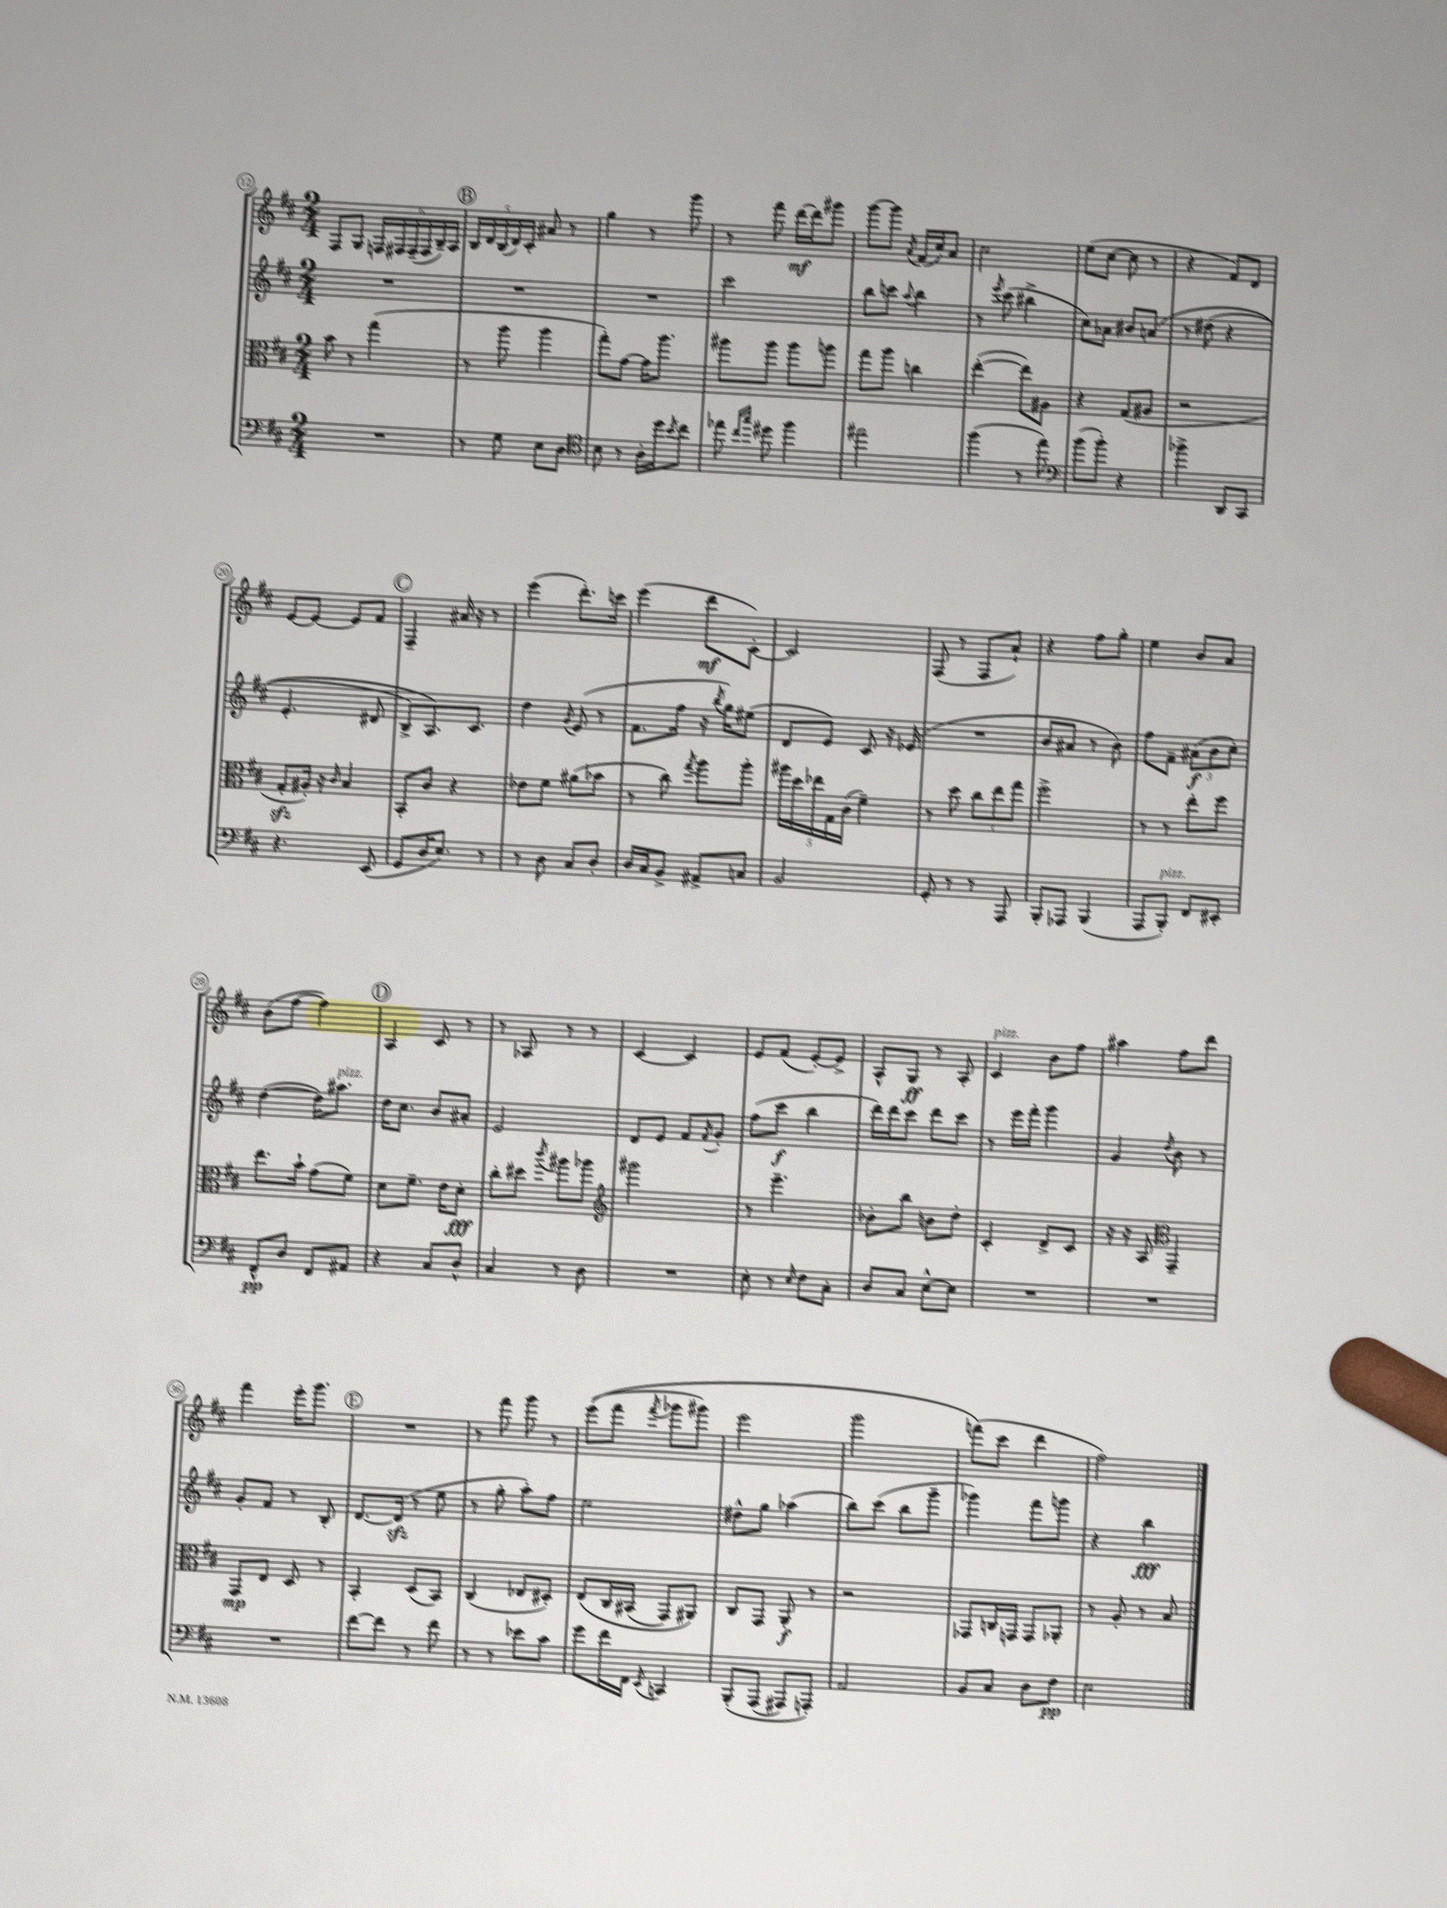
<<
\new StaffGroup <<
\new Staff = "s0" {
    \clef treble \key d \major \numericTimeSignature \time 2/4
    fis8 g8 \tuplet 6/4 { f16 fis16 fis16--( fis16 b16--) a16 } |
    \mark \markup { \circle "B" } \tuplet 5/4 { b16 d'16 b16( d'16) cis'16-. } ais'8 r8 |
    g''4 r8 g'''8 |
    r8 fis'''8 d'''16~\mf d'''16 gis'''8 |
    g'''8~ g'''8 \acciaccatura { a'8 } fis'16( cis''16) a'8 |
    cis''2 |
    e''8( cis''8~ cis''8 r8 |
    r4 fis'8) d'8 |
    e'8~ e'8~ e'8 fis'8 |
    \mark \markup { \circle "C" } fis4-- ais'16 r16 r8 |
    e'''4( d'''8.-.) c'''16 |
    e'''4( d'''8\mf cis'8~-.) |
    cis'2 |
    fis8( r8 fis8 a'8-!) |
    r4 fis''8 g''8-. |
    e''4 b'8 a'8 |
    b'8( fis''8~ fis''4) |
    \mark \markup { \circle "D" } a4 cis'8 r8 |
    r8 aes8 r8 r8 |
    cis'4~ cis'4 |
    e'8 fis'8( e'8~-.) e'8-> |
    a8-^ g8\ff r8 a8-. |
    cis'4^\markup { \italic "pizz." } b'8 fis''8 |
    ais''4 fis''8 d'''8 |
    fis'''4 e'''16-. g'''8. |
    \mark \markup { \circle "E" } R2 |
    r8 fis'''8 g'''8 r8 |
    e'''8(\( fis'''8 \acciaccatura { fis'''8 } ges'''8 gis'''8) |
    e'''2 |
    g'''2 |
    f'''8(\) cis'''8 d'''4 |
    fis''2) \bar "|." |
}
\new Staff = "s1" {
    \clef treble \key d \major \numericTimeSignature \time 2/4
    R2 |
    \mark \markup { \circle "B" } R2 |
    R2 |
    cis'''2 |
    b''8 c'''8 \appoggiatura { a''8 } b''4 |
    r8 \acciaccatura { e'''8 } cis'''8( bis''4-> |
    cis''8) aes'8 bis'8 a'8\( |
    r8 dis''8( r4 |
    e'4.-. dis'8 |
    \mark \markup { \circle "C" } b8->) a8.\) cis'8. |
    d''4 \acciaccatura { g'8 } e'8( r8 |
    fis'8. fis''16 r16 \acciaccatura { b''8 } g''16) eis''8( |
    d'8 e'8) cis'8 r16 ees'16( |
    R2 |
    b'8 ais'8 r8 b'8) |
    fis''8 fis'8-- \tuplet 3/2 { ais'8\f( b'8 cis''8-.) } |
    d''4~( d''16) ais''8.^\markup { \italic "pizz." } |
    \mark \markup { \circle "D" } d''16 cis''8. b'8 ais'8-. |
    e'2 |
    d'8 e'8 fis'8 \acciaccatura { fis'8 } g'8-. |
    fis''8( cis'''8\f b''4 |
    d'''16) d'''16 cis'''8 d'''8 cis'''8 |
    r8 e'''16 fis'''16-. g'''4 |
    g'4 \acciaccatura { d''8 } b'8 r8 |
    g'8-. fis'8 r8 b8-. |
    \mark \markup { \circle "E" } d'8.~ d'16\sfz( r8 e''8 |
    r8 g''8-. a''8-.) fis''8 |
    e''2 |
    dis''8-^ g''8 aes''4( |
    b''8) cis'''8( b''8 g'''8-- |
    ges'''4) fis'''8 g'''8 |
    r4 b''4\fff \bar "|." |
}
\new Staff = "s2" {
    \clef alto \key d \major \numericTimeSignature \time 2/4
    b'8 r8 g''4( |
    \mark \markup { \circle "B" } r8 a''8 a''4 |
    g''8-.) g'8~ g'16 a''8. |
    ais''8 ais''8 ais''8 a''8 |
    g''8 a''8 c''4 |
    e''4~-.( e''8) ais8 |
    r4 g8( ais8 |
    r2 |
    g8-.\sfz ais16-.) r16 \grace { cis'16 } b4 |
    \mark \markup { \circle "C" } b,8-. cis'8 r4 |
    ees'8 fis'8 ais'8( bes'8 |
    r8 cis''8) \acciaccatura { g''8 } a''8 a''8-. |
    \tuplet 5/4 { ais''16 d''16 ees''16 g16 cis'16( } fis'4--) |
    r8 d''8 \tuplet 3/2 { cis''8 e''8 g''8 } |
    fis''2-> |
    r8 r8 e''8-. fis''8 |
    e''8. b'16-! g'8( fis'8) |
    \mark \markup { \circle "D" } d'8 fis'8.-- e'16 d'8-.\fff |
    cis''8-. dis''8 \acciaccatura { cis'''8 } ais''8 aes''8 |
    \clef treble gis'''2 |
    r8 e'''4.-- |
    bes'8-. b''8 b'8 d''8-. |
    cis'4-. d'8-> cis'8 |
    r16 r16 a8 \clef alto g,4-- |
    g,8\mp e8 d8 r8 |
    \mark \markup { \circle "E" } b,4-. d8( b,8) |
    cis4( ees8 dis8-.) |
    e8\( cis16 bis,16( g,8) ais,8\) |
    cis8 g,8 a,8-.\f r8 |
    r2 |
    ges,8 c16 g,16 g,8 aes,8-. |
    r8 a8-. r8 b8 \bar "|." |
}
\new Staff = "s3" {
    \clef bass \key d \major \numericTimeSignature \time 2/4
    R2 |
    \mark \markup { \circle "B" } r8 g8 e8 d8 |
    \clef tenor b8 r8 a16-. d''16 \acciaccatura { b'8 } cis''8 |
    ees''8 \grace { cis''16 g''16 } dis''8 fis''4 |
    eis''2 |
    fis''4( r8 e''8) |
    \clef bass b'8( b'8-.) r4 |
    bes'4-> d,8 cis,8 |
    r4. e,8( |
    \mark \markup { \circle "C" } g,8 d16 e8.) r8 |
    r8 d8 cis8 d8-. |
    d16 cis16 b,8-> ais,8-> c8 |
    b,2 |
    g,8-. r8 r8 a,,8 |
    b,,8-. aes,,8 b,,4( |
    a,,8 b,,8-.^\markup { \italic "pizz." }) fis,8 eis,8-. |
    fis,8-^\pp d8 fis,8 ais,8 |
    \mark \markup { \circle "D" } r4 cis8 d8-^ |
    cis4 r8 d8 |
    R2 |
    e8-. r8 \grace { e16 } fis8 cis8-. |
    d8 cis8 e8~-^ e8 |
    R2 |
    R2 |
    R2 |
    \mark \markup { \circle "E" } fis'8~ fis'8 r8 fis'8 |
    r8 r8 ees'8 cis'8 |
    g'8 fis'16 fis,16 \acciaccatura { e,8 } c,4 |
    b,,8-.\( a,,8( ais,,8) a,,8-.\) |
    a,2 |
    b,8 cis8 d8 fis8\pp |
    e2 \bar "|." |
}
>>
>>
\layout { \context { \Score currentBarNumber = #12 \override BarNumber.stencil = #(make-stencil-circler 0.1 0.3 ly:text-interface::print) } }
